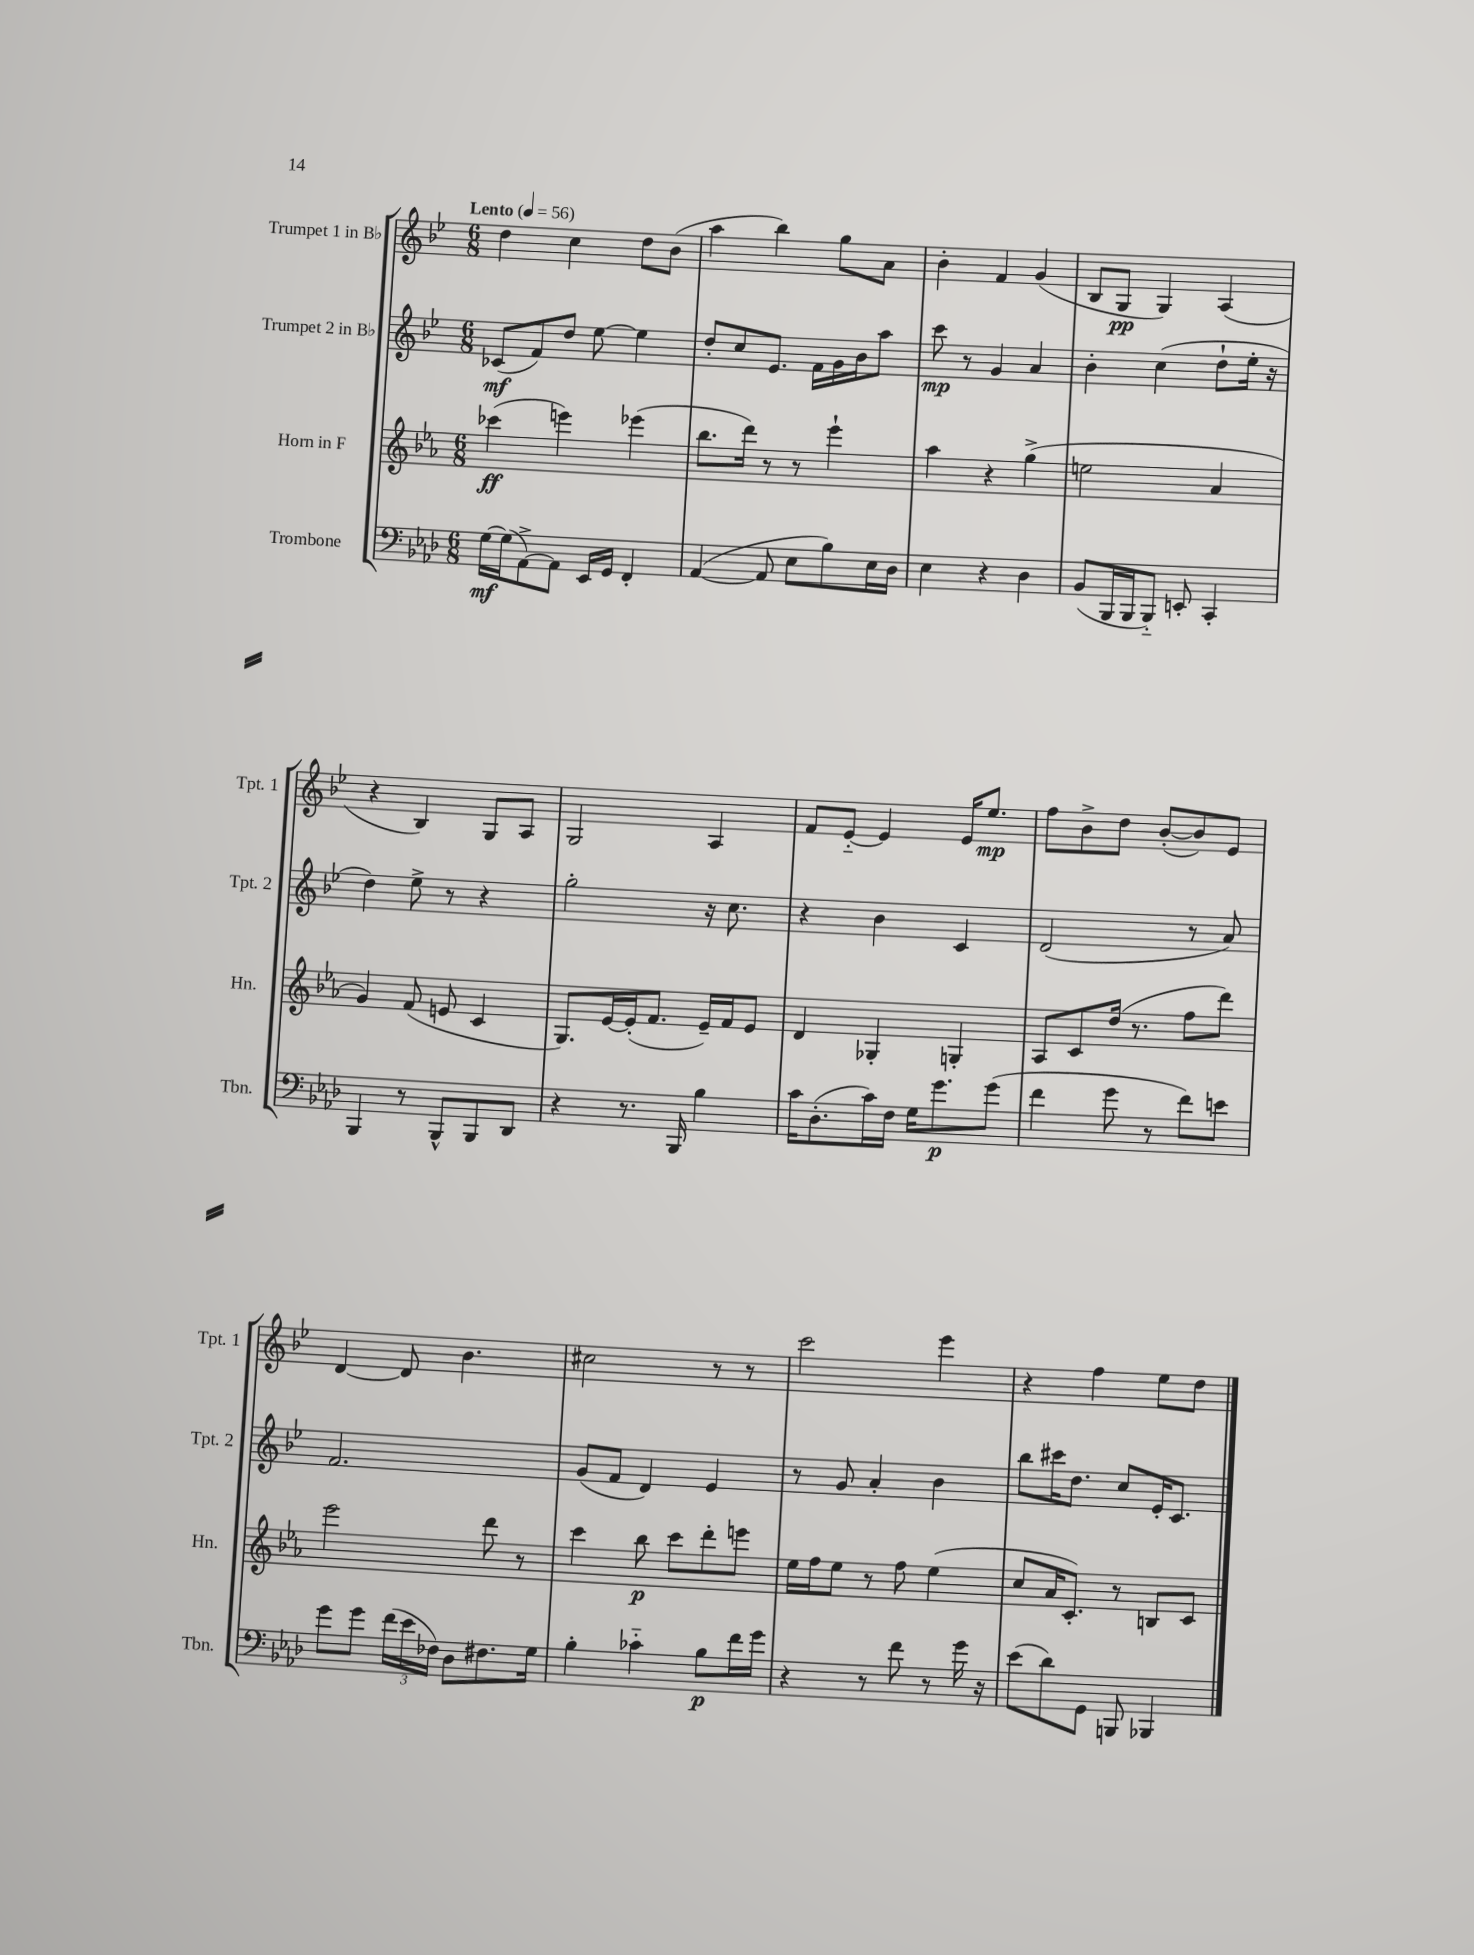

**kern	**dynam	**kern	**dynam	**kern	**dynam	**kern	**dynam
*part4	*part4	*part3	*part3	*part2	*part2	*part1	*part1
*staff4	*staff4	*staff3	*staff3	*staff2	*staff2	*staff1	*staff1
*I"Trombone	*	*I"Horn in F	*	*I"Trumpet 2 in B♭	*	*I"Trumpet 1 in B♭	*
*I'Tbn.	*	*I'Hn.	*	*I'Tpt. 2	*	*I'Tpt. 1	*
*clefF4	*	*clefG2	*	*clefG2	*	*clefG2	*
*k[b-e-a-d-]	*	*k[b-e-a-]	*	*k[b-e-]	*	*k[b-e-]	*
*M6/8	*	*M6/8	*	*M6/8	*	*M6/8	*
*MM56	*	*MM56	*	*MM56	*	*MM56	*
=1	=1	=1	=1	=1	=1	=1	=1
!	!	!	!	!	!	!LO:TX:a:B:t=Lento	!
[16G\LL	mf	(4ccc-X\	ff	(8c-X/L	mf	4dd\	.
(16G\J]	.	.	.	.	.	.	.
[8AA-^\)	.	.	.	8f/)	.	.	.
8AA-\J]	.	4eeen\)	.	8dd/J	.	4cc\	.
16EE-/LL	.	.	.	[8ee-\	.	.	.
16GG/JJ	.	.	.	.	.	.	.
4FF'/	.	(4eee-X\	.	4ee-\]	.	8dd\L	.
.	.	.	.	.	.	(8b-\J	.
=2	=2	=2	=2	=2	=2	=2	=2
([4AA-/	.	8.bb-\L	.	8dd'/L	.	4aa\	.
.	.	.	.	8cc/	.	.	.
.	.	16ddd\Jk)	.	.	.	.	.
8AA-/]	.	8r	.	8.e-/J	.	4bb-\)	.
8E-\L	.	8r	.	.	.	.	.
.	.	.	.	16f\LL	.	.	.
8B-\)	.	4eee-`\	.	16g\	.	8gg\L	.
.	.	.	.	16b-\J	.	.	.
16E-\L	.	.	.	8aa\J	.	8a\J	.
16D-\JJ	.	.	.	.	.	.	.
=3	=3	=3	=3	=3	=3	=3	=3
4E-\	.	4aa-\	.	8ccc\	mp	4b-'\	.
.	.	.	.	8r	.	.	.
4r	.	4r	.	4g/	.	4f/	.
4D-\	.	(4gg^\	.	4a/	.	(4g/	.
=4	=4	=4	=4	=4	=4	=4	=4
(8BB-/L	.	2een\	.	4b-'\	.	8B-/L	.
16BBB-/L	.	.	.	.	.	8G/J	pp
16BBB-/J	.	.	.	.	.	.	.
8BBB-/J)	.	.	.	(4cc\	.	4G/)	.
8EEn'/	.	.	.	.	.	.	.
4CC'/	.	4a-/	.	8dd`\L	.	(4A/	.
.	.	.	.	16ee-'\Jk	.	.	.
.	.	.	.	16r	.	.	.
!!LO:LB:g=z
=5	=5	=5	=5	=5	=5	=5	=5
4BBB-/	.	4g/)	.	4dd\)	.	4r	.
8r	.	(8f/	.	8ee-^\	.	4B-/)	.
8BBB-^^/L	.	8en/	.	8r	.	.	.
8BBB-/	.	4c/	.	4r	.	8G/L	.
8DD-/J	.	.	.	.	.	8A/J	.
=6	=6	=6	=6	=6	=6	=6	=6
4r	.	8.G/L)	.	2gg'\	.	2G/	.
.	.	[16e-/L	.	.	.	.	.
8.r	.	(16e-'/J]	.	.	.	.	.
.	.	8.f/J	.	.	.	.	.
16BBB-/	.	.	.	.	.	.	.
4B-\	.	16e-~/LL)	.	16r	.	4A/	.
.	.	16f/J	.	8.cc\	.	.	.
.	.	8e-/J	.	.	.	.	.
=7	=7	=7	=7	=7	=7	=7	=7
16c\KL	.	4d/	.	4r	.	8f/L	.
(8.D-'\	.	.	.	.	.	.	.
.	.	.	.	.	.	[8e-/J	.
16c\L)	.	4G-X'/	.	4b-\	.	4e-/]	.
16F\JJ	.	.	.	.	.	.	.
16G\KL	.	.	.	.	.	.	.
8.g\	p	.	.	.	.	.	.
.	.	4Gn'/	.	4c/	.	16e-/KL	.
.	.	.	.	.	.	8.ee-/J	mp
(8g\J	.	.	.	.	.	.	.
=8	=8	=8	=8	=8	=8	=8	=8
4f\	.	8A-/L	.	(2d/	.	8ff\L	.
.	.	8c/	.	.	.	8b-^\	.
8g\	.	(16dd/Jk	.	.	.	8dd\J	.
.	.	8.r	.	.	.	.	.
8r	.	.	.	.	.	([8b-'/L	.
8f\L)	.	8ff\L	.	8r	.	8b-/])	.
8en\J	.	8ddd\J)	.	8a/)	.	8e-/J	.
!!LO:LB:g=z
=9	=9	=9	=9	=9	=9	=9	=9
8g\L	.	2eee-\	.	2.f/	.	[4d/	.
8g\J	.	.	.	.	.	.	.
(24f\LL	.	.	.	.	.	8d/]	.
24e-\	.	.	.	.	.	.	.
24F-X\JJ)	.	.	.	.	.	.	.
8D-\L	.	.	.	.	.	4.b-\	.
8.F#X\	.	8ddd\	.	.	.	.	.
.	.	8r	.	.	.	.	.
16G\Jk	.	.	.	.	.	.	.
=10	=10	=10	=10	=10	=10	=10	=10
4B-'\	.	4ccc\	.	(8g/L	.	2cc#X\	.
.	.	.	.	8f/J	.	.	.
4c-X\	.	8bb-\	p	4d/)	.	.	.
.	.	8ccc\L	.	.	.	.	.
8B-\L	p	8ddd'\	.	4e-/	.	8r	.
16f\L	.	8eeen\J	.	.	.	8r	.
16g\JJ	.	.	.	.	.	.	.
=11	=11	=11	=11	=11	=11	=11	=11
4r	.	16ee-\LL	.	8r	.	2ccc\	.
.	.	16ff\J	.	.	.	.	.
.	.	8ee-\J	.	8g/	.	.	.
8r	.	8r	.	4a'/	.	.	.
8f\	.	8ff\	.	.	.	.	.
8r	.	(4ee-\	.	4b-\	.	4eee-\	.
16g\	.	.	.	.	.	.	.
16r	.	.	.	.	.	.	.
=12	=12	=12	=12	=12	=12	=12	=12
(8e-\L	.	8cc/L	.	8bb-\L	.	4r	.
8d-\)	.	16a-/K	.	16ccc#X\K	.	.	.
.	.	8.c'/J)	.	8.dd\J	.	.	.
8GG\J	.	.	.	.	.	4ff\	.
8BBBn/	.	8r	.	8cc/L	.	.	.
4BBB-X/	.	8Bn/L	.	16e-'/K	.	8ee-\L	.
.	.	.	.	8.c/J	.	.	.
.	.	8c/J	.	.	.	8dd\J	.
==	==	==	==	==	==	==	==
*-	*-	*-	*-	*-	*-	*-	*-
